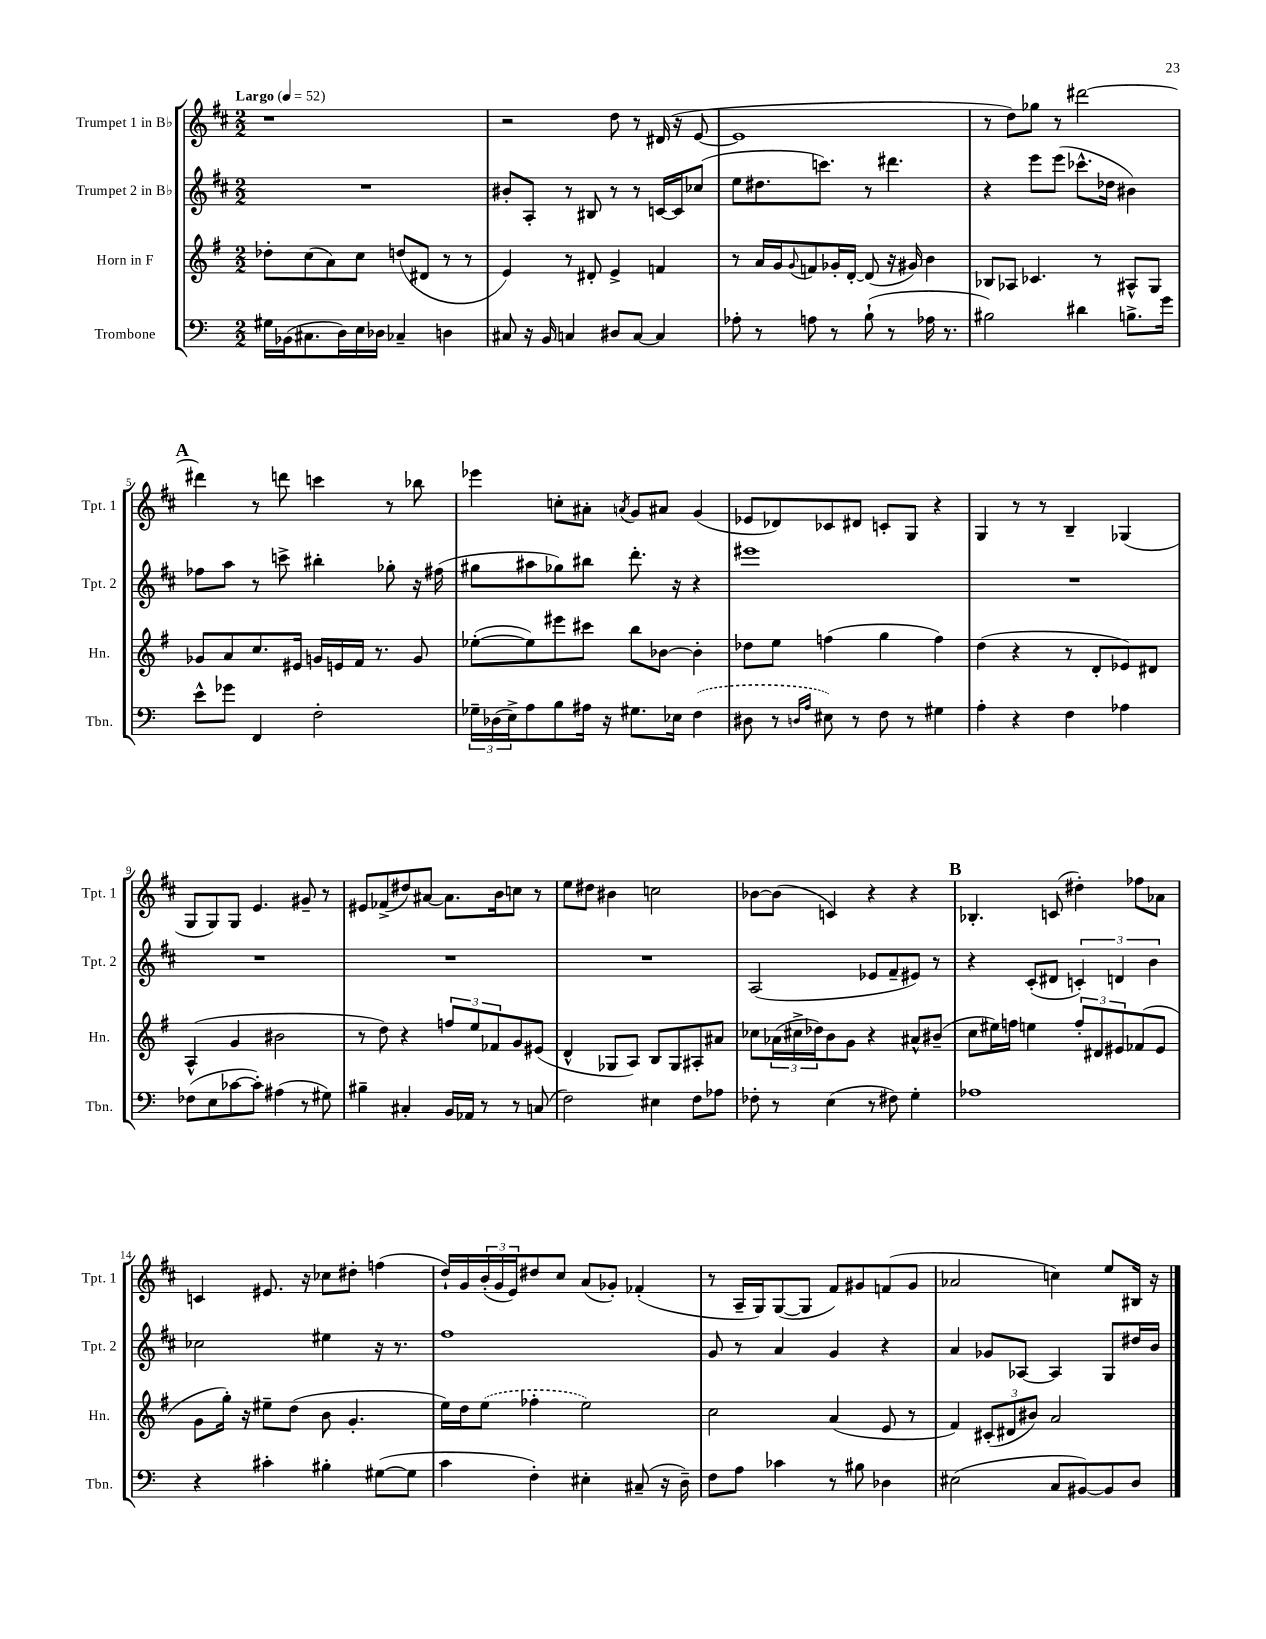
<<
\new StaffGroup <<
\new Staff = "s0" \with { instrumentName = "Trumpet 1 in Bb" shortInstrumentName = "Tpt. 1" } {
    \clef treble \key d \major \numericTimeSignature \time 2/2 \tempo "Largo" 4 = 52
    r1 |
    r2 d''8 r8 dis'16( r16 e'8~ |
    e'1 |
    r8 d''8) ges''8 r8 dis'''2~ |
    \mark \markup { \bold "A" } dis'''4 r8 d'''8 c'''4 r8 bes''8 |
    ees'''4 c''8-. ais'8-. \acciaccatura { a'8 } g'8 ais'8 g'4( |
    ees'8 des'8) ces'8 dis'8 c'8-. g8 r4 |
    g4 r8 r8 b4-- ges4( |
    g8 g8) g8 e'4. gis'8-- r8 |
    eis'8 fes'8->( dis''8) ais'8~ ais'8. b'16 c''8 r8 |
    e''8 dis''8 bis'4 c''2 |
    bes'8~ bes'8( c'4) r4 r4 |
    \mark \markup { \bold "B" } bes4.-. c'8( dis''4-.) fes''8 aes'8 |
    c'4 eis'8. r16 ces''8 dis''8-. f''4( |
    d''16-!) g'16 \tuplet 3/2 { b'16-.( g'16 e'16) } dis''8 cis''8 a'8( ges'8-.) fes'4-.( |
    r8 a16-- g16) g8~( g8 fis'8) gis'8 f'8( gis'8 |
    aes'2 c''4) e''8 bis16 r16 \bar "|." |
}
\new Staff = "s1" \with { instrumentName = "Trumpet 2 in Bb" shortInstrumentName = "Tpt. 2" } {
    \clef treble \key d \major \numericTimeSignature \time 2/2
    R1 |
    bis'8-. a8-. r8 bis8 r8 r8 c'16~ c'16 ces''8( |
    e''8 dis''8. c'''8.) r8 dis'''4. |
    r4 e'''8 e'''8( ces'''8.-^ des''16 bis'4) |
    \mark \markup { \bold "A" } fes''8 a''8 r8 c'''8-> bis''4-. ges''8-. r16 fis''16( |
    gis''8 ais''8 ges''8) bis''8 d'''8.-. r16 r4 |
    eis'''1 |
    R1 |
    R1 |
    R1 |
    R1 |
    a2( ees'8 fis'8-- eis'8) r8 |
    \mark \markup { \bold "B" } r4 cis'8-.( dis'8 \tuplet 3/2 { c'4-.) d'4 b'4 } |
    ces''2 eis''4 r16 r8. |
    fis''1 |
    g'8 r8 a'4 g'4 r4 |
    a'4 ges'8 aes8~ aes4 g8 dis''16 b'16 \bar "|." |
}
\new Staff = "s2" \with { instrumentName = "Horn in F" shortInstrumentName = "Hn." } {
    \clef treble \key g \major \numericTimeSignature \time 2/2
    des''8-. c''8( a'8) c''8 d''8( dis'8 r8 r8 |
    e'4) r8 dis'8-. e'4-> f'4 |
    r8 a'16 g'16 \appoggiatura { g'8 } f'8 ges'16-. d'16~-. d'8( r16 gis'16) b'4 |
    bes8 aes8 ces'4. r8 ais8-^ g8 |
    \mark \markup { \bold "A" } ges'8 a'8 c''8. eis'16 g'16 e'16 fis'16 r8. g'8 |
    ees''8~-.( ees''8) eis'''8 cis'''8 b''8 bes'8~ bes'4-. |
    des''8 e''8 f''4( g''4 f''4) |
    d''4( r4 r8 d'8-. ees'8) dis'8 |
    a4-^( g'4 bis'2 |
    r8 d''8) r4 \tuplet 3/2 { f''8 e''8 fes'8 } g'8 eis'8( |
    d'4-^ ges8 a8) b8 ges8 ais8-. ais'8 |
    ces''8 \tuplet 3/2 { aes'16( cis''16-> des''16) } b'8 g'8 r4 ais'8-^ bis'8--( |
    \mark \markup { \bold "B" } c''8 eis''16) f''16 e''4 \tuplet 3/2 { f''8-. dis'8 eis'8 } fes'8( eis'8 |
    g'8 g''16-.) r16 eis''8-- d''8( b'8 g'4.-. |
    e''16) d''16 \once \slurDashed e''8( fes''4-. e''2) |
    c''2 a'4( e'8 r8 |
    fis'4) \tuplet 3/2 { cis'8-.( dis'8 bis'8) } a'2 \bar "|." |
}
\new Staff = "s3" \with { instrumentName = "Trombone" shortInstrumentName = "Tbn." } {
    \clef bass \key c \major \numericTimeSignature \time 2/2
    gis16 bes,16( cis8. d16) e16 des16 ces4-- d4 |
    cis8 r16 b,16 c4 dis8 c8~ c4 |
    aes8-. r8 a8 r8 b8-!( r8 aes16 r8. |
    bis2) dis'4 b8.-> g'16 |
    \mark \markup { \bold "A" } e'8-^ ges'8 f,4 f2-. |
    \tuplet 3/2 { ges16-- des16( e16->) } a8 b8 ais16 r16 gis8. ees16 \once \slurDashed f4( |
    dis8 r8 \grace { d16 a16 } eis8) r8 f8 r8 gis4 |
    a4-. r4 f4 aes4 |
    fes8( e8 ces'8~ ces'8-.) ais4( r8 gis8) |
    bis4-- cis4-. b,16 aes,16 r8 r8 c8( |
    f2) eis4 f8 aes8 |
    fes8-. r8 e4( r8 fis8) g4-. |
    \mark \markup { \bold "B" } aes1 |
    r4 cis'4-. bis4-. gis8~( gis8 |
    c'4 f4-.) eis4-. cis8--( r16 d16--) |
    f8 a8 ces'4 r8 bis8 des4 |
    eis2( c8 bis,8~) bis,8 d8 \bar "|." |
}
>>
>>
